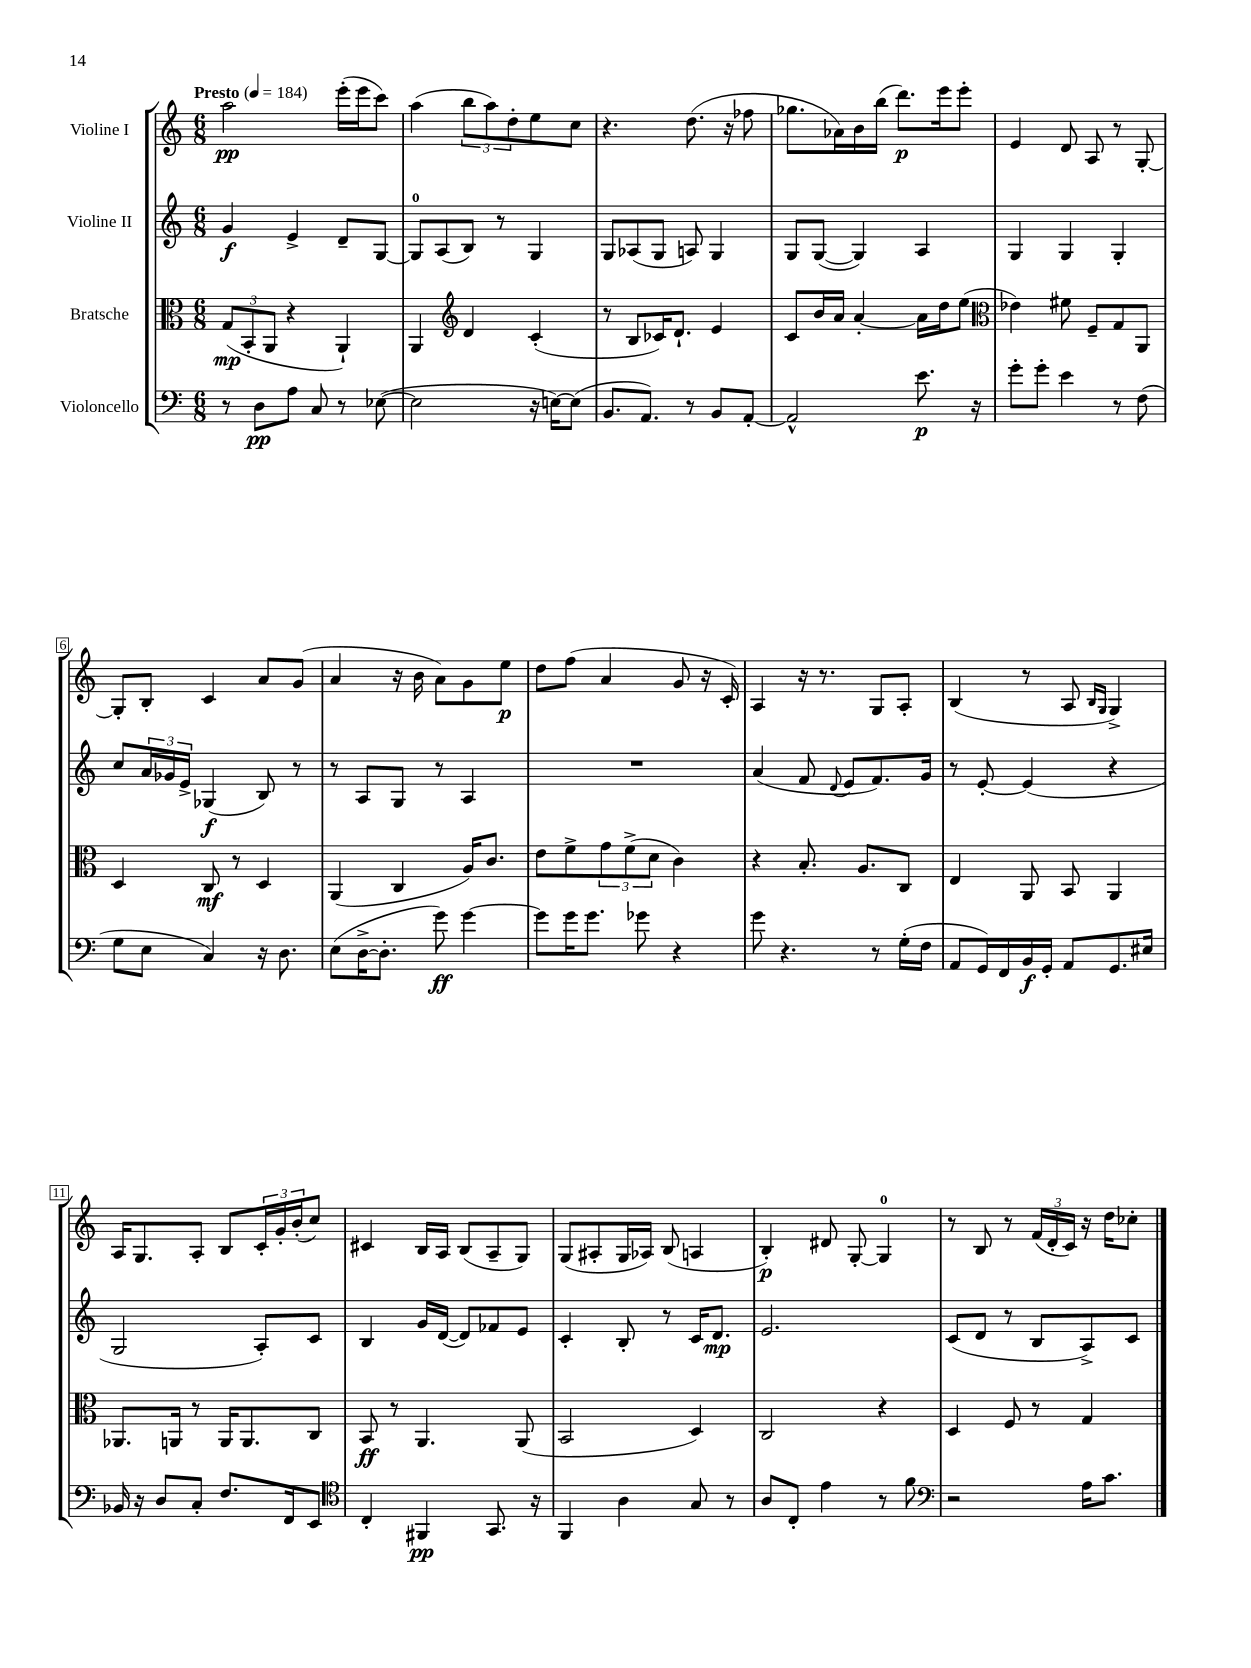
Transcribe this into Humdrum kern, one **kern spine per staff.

**kern	**kern	**kern	**kern
*staff4	*staff3	*staff2	*staff1
*clefF4	*clefC3	*clefG2	*clefG2
*k[]	*k[]	*k[]	*k[]
*M6/8	*M6/8	*M6/8	*M6/8
*MM184	*MM184	*MM184	*MM184
8r	(12G/L	4g/	2aa\
.	12BB'/	.	.
8D\L	.	.	.
.	12AA/J	.	.
8A\J	4r	4e^/	.
8C/	.	.	.
8r	4AA`/)	8d~/L	(16eee'\LL
.	.	.	16eee\J
([8E-\	.	[8G/J	8ccc\J)
=	=	=	=
2E-\]	4AA/	8G/]L	(4aa\
.	.	(8A/	.
*	*clefG2	*	*
.	4d/	8B/J)	12bb\L
.	.	.	12aa\)
.	.	8r	.
.	.	.	12dd'\
16r	(4c'/	4G/	8ee\
[16E\LK)	.	.	.
(8E\]J	.	.	8cc\J
=	=	=	=
8.BB/L	8r	8G/L	4.r
.	8B/L	(8A-/	.
8.AA/J)	.	.	.
.	16c-/K)	8G/J	.
.	8.d`/J	.	.
8r	.	8A/)	(8.dd\
8BB/L	4e/	4G/	.
.	.	.	16r
[8AA'/J	.	.	8ff-\
=	=	=	=
2AA^^/]	8c/L	8G/L	8.gg-\L
.	16b/L	([8G/J	.
.	16a/JJ	.	16a-\L)
.	[4a'/	4G/])	16b\
.	.	.	(16bb\JJ
.	.	.	8.ddd\L)
8.e\	16a\]LL	4A/	.
.	16dd\J	.	16eee\k
.	(8ee\J	.	8eee'\J
16r	.	.	.
=	=	=	=
*	*clefC3	*	*
8g'\L	4e-\)	4G/	4e/
8g'\J	.	.	.
4e\	8f#\	4G/	8d/
.	8F~/L	.	8A/
8r	8G/	4G'/	8r
(8F\	8AA/J	.	[8G'/
=	=	=	=
8G\L	4D/	8cc/L	8G'/]L
8E\J	.	24a/L	8B'/J
.	.	24g-/	.
.	.	24e^/JJ	.
4C/)	8C/	(4G-/	4c/
.	8r	.	.
16r	4D/	8B/)	8a/L
8.D\	.	.	.
.	.	8r	(8g/J
=	=	=	=
(8E\L	(4AA/	8r	4a/
[16D^\K	.	8A/L	.
8.D'\]J	.	.	.
.	4C/	8G/J	16r
.	.	.	16b\
8g\)	.	8r	8a\L)
[4g\	16A/LK)	4A/	8g\
.	8.c/J	.	.
.	.	.	8ee\J
=	=	=	=
8g\]L	8e\L	2.r	8dd\L
16g\K	8f^\	.	(8ff\J
8.g\J	.	.	.
.	12g\	.	4a/
.	(12f^\	.	.
8g-\	.	.	.
.	12d\J	.	.
4r	4c\)	.	8g/
.	.	.	16r
.	.	.	16c'/)
=	=	=	=
8g\	4r	(4a/	4A/
4.r	.	.	.
.	8.B'/	8f/	16r
.	.	.	8.r
.	.	8qqd/	.
.	.	8e/L	.
.	8.A/L	.	.
8r	.	8.f/)	8G/L
(16G'\LL	8C/J	.	8A'/J
16F\JJ	.	16g/Jk	.
=	=	=	=
8AA/L	4E/	8r	(4B/
16GG/L)	.	[8e'/	.
16FF/	.	.	.
16BB/	8AA/	(4e/]	8r
16GG'/JJ	.	.	.
8AA/L	8BB/	.	8A/
.	.	.	16qqB/LL
.	.	.	16qqG/JJ
8.GG/	4AA/	4r	4G^/)
16E#/Jk	.	.	.
=	=	=	=
16BB-/	8.AA-/L	2G/	16A/LK
16r	.	.	8.G/
8D/L	.	.	.
.	16AA/Jk	.	.
8C'/J	8r	.	8A'/J
8.F/L	16AA/LK	.	8B/L
.	8.AA/	.	.
.	.	8A'/L)	24c'/L
.	.	.	24g'/
16FF/k	.	.	.
.	.	.	(24b'/J
8EE/J	8C/J	8c/J	8cc/J)
=	=	=	=
*clefC4	*	*	*
4C'/	8BB/	4B/	4c#/
.	8r	.	.
4FF#/	4.AA/	16g/LL	16B/LL
.	.	([16d/JJ	16A/JJ
.	.	8d/]L)	(8B/L
8.GG/	.	8f-/	8A~/
.	(8AA/	8e/J	8G/J)
16r	.	.	.
=	=	=	=
4FF/	2BB/	4c'/	(8G/L
.	.	.	8A#'/
4A\	.	8B'/	16G/L
.	.	.	16A-/JJ)
.	.	8r	(8B/
8G/	4D/)	16c/LK	4A/
.	.	8.d/J	.
8r	.	.	.
=	=	=	=
8A/L	2C/	2.e/	4B'/)
8C'/J	.	.	.
4e\	.	.	8d#/
.	.	.	[8G'/
8r	4r	.	4G/]
8f\	.	.	.
=	=	=	=
*clefF4	*	*	*
2r	4D/	(8c/L	8r
.	.	8d/J	8B/
.	8F/	8r	8r
.	8r	8B/L	(24f/LL
.	.	.	24d'/
.	.	.	24c/JJ)
16A\LK	4G/	8A^/)	16r
8.c\J	.	.	16dd\LK
.	.	8c/J	8cc-'\J
==	==	==	==
*-	*-	*-	*-
